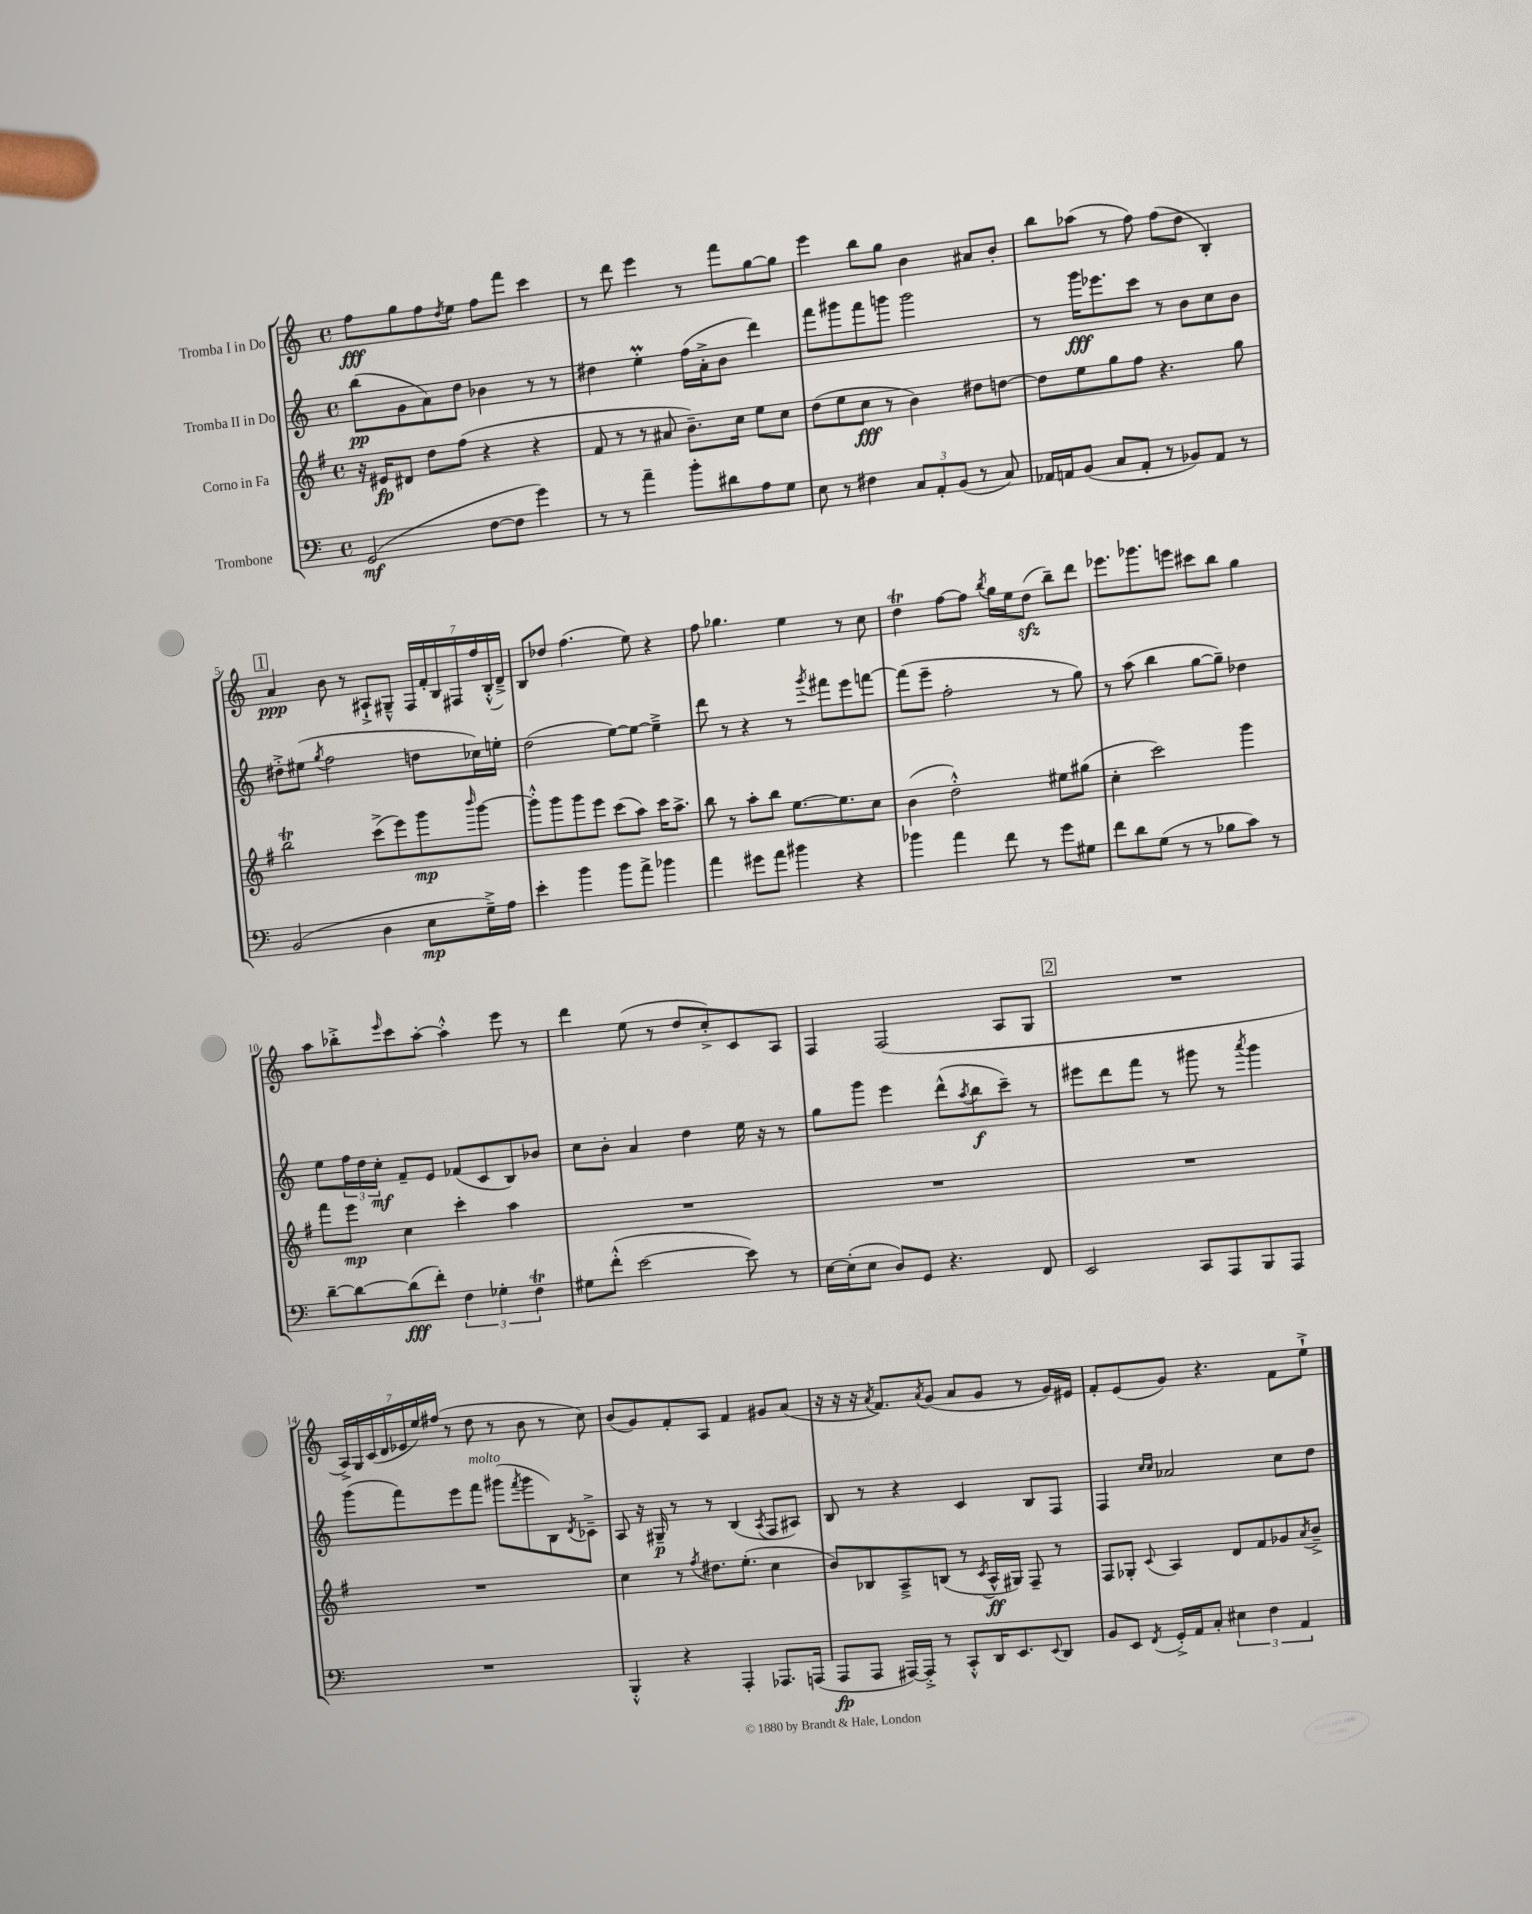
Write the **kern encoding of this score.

**kern	**dynam	**kern	**dynam	**kern	**dynam	**kern	**dynam
*part4	*part4	*part3	*part3	*part2	*part2	*part1	*part1
*staff4	*staff4	*staff3	*staff3	*staff2	*staff2	*staff1	*staff1
*I"Trombone	*	*I"Corno in Fa	*	*I"Tromba II in Do	*	*I"Tromba I in Do	*
*clefF4	*	*clefG2	*	*clefG2	*	*clefG2	*
*k[]	*	*k[f#]	*	*k[]	*	*k[]	*
*M4/4	*	*M4/4	*	*M4/4	*	*M4/4	*
*met(c)	*	*met(c)	*	*met(c)	*	*met(c)	*
=1	=1	=1	=1	=1	=1	=1	=1
(2GG/	mf	16r	.	(8bb\L	pp	8ff\L	fff
.	.	16e#X/KL	fp	.	.	.	.
.	.	8d#X/J	.	8g\	.	8gg\	.
.	.	8dd\L	.	8a\)	.	8ff\	.
.	.	.	.	.	.	8qdd/	.
.	.	(8ff#\J	.	8dd\J	.	8ee\J	.
[8F\L	.	4r	.	4b-X\	.	8ff\L	.
8F\J]	.	.	.	.	.	8fff\J	.
4g\)	.	4r	.	8r	.	4ccc\	.
.	.	.	.	8r	.	.	.
=2	=2	=2	=2	=2	=2	=2	=2
8r	.	8f#/	.	4dd#X\	.	8r	.
8r	.	8r	.	.	.	8ddd\	.
4a~\	.	8r	.	4eem'\	.	4eee\	.
.	.	8a#X/	.	.	.	.	.
8b'\L	.	8.b~\L)	.	(16ff\LL	.	8r	.
.	.	.	.	16a'^\J	.	.	.
8d#X\	.	.	.	8b\J	.	8fff\L	.
.	.	16cc\Jk	.	.	.	.	.
8A\	.	8ee\L	.	4ddd\)	.	[8gg\	.
8G\J	.	8cc\J	.	.	.	8gg\J]	.
=3	=3	=3	=3	=3	=3	=3	=3
8E\	.	(8dd\L	.	8fff\L	.	4eee\	.
8r	.	8ee\	.	8ggg#X\	.	.	.
4F#X\	.	8cc\J	fff	8fff\	.	8bb\L	.
.	.	8r	.	8gggn\J	.	8gg\J	.
12C/L	.	4b\)	.	2ggg\	.	4b\	.
12AA'/	.	.	.	.	.	.	.
(12BB/J	.	.	.	.	.	.	.
8r	.	8dd#X\L	.	.	.	8a#X/L	.
8C/)	.	[8ddn\J	.	.	.	8b'/J	.
=4	=4	=4	=4	=4	=4	=4	=4
16AA-X/LL	.	8dd\L]	.	8r	.	8bb\L	.
16AAn/J	.	.	.	.	.	.	.
(8BB/J	.	8ee\	.	16ggg\KL	fff	(8aa-X\J	.
.	.	.	.	8.eee-X\	.	.	.
8C/L	.	8gg\	.	.	.	8r	.
8AA'/J	.	8ff#\J	.	8ccc\J	.	8ff\)	.
8r	.	4.r	.	8r	.	(8ff\L	.
8BB-X/L)	.	.	.	8b\L	.	8dd\J	.
8AA/J	.	.	.	8cc\	.	4B'/)	.
8r	.	8gg\	.	8b\J	.	.	.
!!LO:LB:g=z
!!LO:REH:place=s1:t=1
=5	=5	=5	=5	=5	=5	=5	=5
(2BB/	.	2bbt\	.	8dd#X'^\L	.	4a/	ppp
.	.	.	.	(8ee#X\J	.	.	.
.	.	.	.	8qgg/	.	.	.
.	.	.	.	2ff\	.	8b\	.
.	.	.	.	.	.	8r	.
4D\	.	(8ccc^\L	.	.	.	8A#X`^/L	.
.	.	8eee\)	.	.	.	8G#X~^^/J	.
8E\L	mp	8ggg\	mp	8ddn\L	.	28F/LL	.
.	.	.	.	.	.	28f'/	.
.	.	.	.	.	.	28B/	.
.	.	.	.	.	.	28F#X/	.
.	.	16qqbbb/	.	.	.	.	.
16G~^\L)	.	[8ggg\J	.	16cc-X\L)	.	.	.
.	.	.	.	.	.	28ff/	.
.	.	.	.	.	.	(28B'^^/	.
16A\JJ	.	.	.	16een'\JJ	.	.	.
.	.	.	.	.	.	28d~^/JJ)	.
=6	=6	=6	=6	=6	=6	=6	=6
4e'\	.	8ggg'^^\L]	.	(2dd\	.	8B/L	.
.	.	8ggg\	.	.	.	8dd-X/J	.
4b\	.	8ggg\	.	.	.	(4.ff\	.
.	.	8eee\J	.	.	.	.	.
8b\L	.	(8ccc\L	.	[8ee\L)	.	.	.
8a^\J	.	8aa\J)	.	8ee\J_	.	8ee\)	.
4b-X\	.	16ccc\KL	.	4ee~^\]	.	4r	.
.	.	8.aa^\J	.	.	.	.	.
=7	=7	=7	=7	=7	=7	=7	=7
4a\	.	8bb\	.	8ddd\	.	8ff\	.
.	.	8r	.	8r	.	4.gg-X\	.
8g#X\L	.	8aa'\L	.	4r	.	.	.
8a\J	.	8bb\J	.	.	.	.	.
4b#X\	.	[8.ee\L	.	8r	.	4ee\	.
.	.	.	.	8qggg/	.	.	.
.	.	.	.	8fff#X\L	.	.	.
.	.	8.ee\]	.	.	.	.	.
4r	.	.	.	8eee\	.	8r	.
.	.	8cc\J	.	[8fffn\J	.	8cc\	.
=8	=8	=8	=8	=8	=8	=8	=8
4b-X\	.	(4b\	.	(8fff\L]	.	4ddT\	.
.	.	.	.	8eee~\J	.	.	.
4a\	.	2dd'^^\)	.	2ff'\	.	[8ff\L	.
.	.	.	.	.	.	8ff\J]	.
.	.	.	.	.	.	8qbb/	.
8f\	.	.	.	.	.	16gg\LL	.
.	.	.	.	.	.	16ee\J	.
8r	.	.	.	.	.	(8ddzz\J	.
8g\L	.	8ee#X\L	.	8r	.	8bb~\L)	.
8G#X\J	.	(8gg#X\J	.	8gg\)	.	8ddd\J	.
=9	=9	=9	=9	=9	=9	=9	=9
8f\L	.	4cc'\	.	8r	.	8.eee-X\L	.
8d\	.	.	.	(8aa\	.	.	.
.	.	.	.	.	.	8.ggg-X\	.
(8G\J	.	2ccc\)	.	4bb\	.	.	.
8r	.	.	.	.	.	8eeen\J	.
8r	.	.	.	[8gg\L	.	8ccc#X\L	.
8B-X\L	.	.	.	8gg~\J])	.	8bb\J	.
8c\J)	.	4ggg\	.	4dd-X\	.	4gg\	.
8r	.	.	.	.	.	.	.
!!LO:LB:g=z
=10	=10	=10	=10	=10	=10	=10	=10
[8d~\L	.	8fff#\L	.	8ee\L	.	8aa\L	.
8d\_	.	8eee\J	mp	24ff\L	.	8bb-X'^\	.
.	.	.	.	24dd\	.	.	.
.	.	.	.	24cc'\JJ	mf	.	.
.	.	.	.	.	.	16qqeee/	.
(8d\]	fff	4cc\	.	8f~/L	.	8ccc\	.
8f'\J)	.	.	.	8e/J	.	[8aa'\J	.
6F\	.	4ccc'\	.	(8f-X/L	.	4aa'^^\]	.
.	.	.	.	8c/	.	.	.
6G-X'\	.	.	.	.	.	.	.
.	.	4aa\	.	8B/)	.	8eee\	.
6FT\	.	.	.	.	.	.	.
.	.	.	.	8b-X/J	.	8r	.
=11	=11	=11	=11	=11	=11	=11	=11
8G#X\L	.	1r	.	8cc\L	.	4ddd\	.
(8f'^^\J	.	.	.	8b'\J	.	.	.
[2e\	.	.	.	4a/	.	(8ee\	.
.	.	.	.	.	.	8r	.
.	.	.	.	4dd\	.	8dd/L	.
.	.	.	.	.	.	8cc'^/)	.
8e\])	.	.	.	16ee\	.	8c/	.
.	.	.	.	16r	.	.	.
8r	.	.	.	8r	.	8A/J	.
=12	=12	=12	=12	=12	=12	=12	=12
[16E\LL	.	1r	.	8gg\L	.	4F/	.
(16E'\J]	.	.	.	.	.	.	.
8E\J	.	.	.	8ggg\J	.	.	.
8D/L)	.	.	.	4eee\	.	(2F/	.
8GG/J	.	.	.	.	.	.	.
4.r	.	.	.	(8ddd^^\L	.	.	.
.	.	.	.	8qaa/	.	.	.
.	.	.	.	8bb\	f	.	.
.	.	.	.	8ccc~\J)	.	8A/L	.
8FF/	.	.	.	8r	.	8G/J	.
!!LO:REH:place=s1:t=2
=13	=13	=13	=13	=13	=13	=13	=13
2EE/	.	1r	.	8eee#X\L	.	1r	.
.	.	.	.	8ddd\	.	.	.
.	.	.	.	8fff\J	.	.	.
.	.	.	.	8r	.	.	.
8CC/L	.	.	.	8ggg#X\	.	.	.
8AAA/	.	.	.	8r	.	.	.
.	.	.	.	8qaaa/	.	.	.
8BBB/	.	.	.	4ggg#\	.	.	.
8AAA/J	.	.	.	.	.	.	.
!!LO:LB:g=z
=14	=14	=14	=14	=14	=14	=14	=14
1r	.	1r	.	(8ggg\L	.	28A^/LL)	.
.	.	.	.	.	.	28G/	.
.	.	.	.	.	.	(28c/	.
.	.	.	.	.	.	28d/	.
.	.	.	.	8fff\)	.	.	.
.	.	.	.	.	.	28e-X/	.
.	.	.	.	.	.	28ee/)	.
.	.	.	.	.	.	(28ff#X/JJ	.
.	.	.	.	8eee\	.	8r	.
!	!	!	!	!LO:TX:a:i:t=molto	!	!	!
.	.	.	.	8fff\J	.	8dd\	.
.	.	.	.	(8ggg#X\L	.	8r	.
.	.	.	.	8qfff/	.	.	.
.	.	.	.	8ggg#\	.	8b\	.
.	.	.	.	8B\)	.	8r	.
.	.	.	.	8qd/	.	.	.
.	.	.	.	8c-X~^\J	.	8cc\)	.
=15	=15	=15	=15	=15	=15	=15	=15
4BBB'^^/	.	4cc\	.	8A/	.	(8b/L	.
.	.	.	.	16r	.	8g/)	.
.	.	.	.	16G#X~/	p	.	.
4r	.	8r	.	8r	.	8f'/	.
.	.	8qff#/	.	.	.	.	.
.	.	8.dd#X\L	.	8r	.	8A/J	.
4AAA'/	.	.	.	(4B/	.	4f/	.
.	.	(8.ee'\J	.	.	.	.	.
.	.	.	.	8qA/	.	.	.
8.AAA-X/L	.	4cc\	.	8F/L	.	8g#X/L	.
.	.	.	.	8A#X/J)	.	(8a/J	.
(16AAAn/Jk	.	.	.	.	.	.	.
=16	=16	=16	=16	=16	=16	=16	=16
8AAA/L	fp	8b/L)	.	8B/	.	16r	.
.	.	.	.	.	.	16r	.
8AAA/J	.	8B-X/	.	8r	.	16r	.
.	.	.	.	.	.	8qa/	.
.	.	.	.	.	.	8.f/L)	.
[16AAA#X/LL)	.	8A~^/	.	4r	.	.	.
16AAA#'^/JJ]	.	.	.	.	.	.	.
.	.	.	.	.	.	8qa/	.
8r	.	(8Bn/J	.	.	.	(8g/J	.
8CC'^^/L	.	8r	.	4c/	.	8a/L	.
.	.	8qc/	.	.	.	.	.
16DD/K	.	16A^^/LL	ff	.	.	8g/J	.
8.EE/	.	16G#X/JJ)	.	.	.	.	.
.	.	8F#~/	.	8B/L	.	8r	.
8qqEE/	.	.	.	.	.	.	.
8DD/J	.	8r	.	8F/J	.	16g/LL)	.
.	.	.	.	.	.	16e#X/JJ	.
=17	=17	=17	=17	=17	=17	=17	=17
8BB/L	.	8F#/L	.	4F/	.	8f'/L	.
8EE/J	.	8G-X'/J	.	.	.	(8e/	.
.	.	.	.	16qqcc/LL	.	.	.
8qFF/	.	8qqc/	.	16qqcc/JJ	.	.	.
16GG'^/LL	.	4A/	.	2a-X/	.	8g/J)	.
16AA/J	.	.	.	.	.	.	.
8C'/J	.	.	.	.	.	4.r	.
6E#X\	.	8d/L	.	.	.	.	.
.	.	8f#/	.	.	.	.	.
6F\	.	.	.	.	.	.	.
.	.	8g-X/	.	8cc\L	.	8f\L	.
6AA/	.	.	.	.	.	.	.
.	.	8qa/	.	.	.	.	.
.	.	8b~^/J	.	8dd\J	.	8ee`^\J	.
==	==	==	==	==	==	==	==
*-	*-	*-	*-	*-	*-	*-	*-
